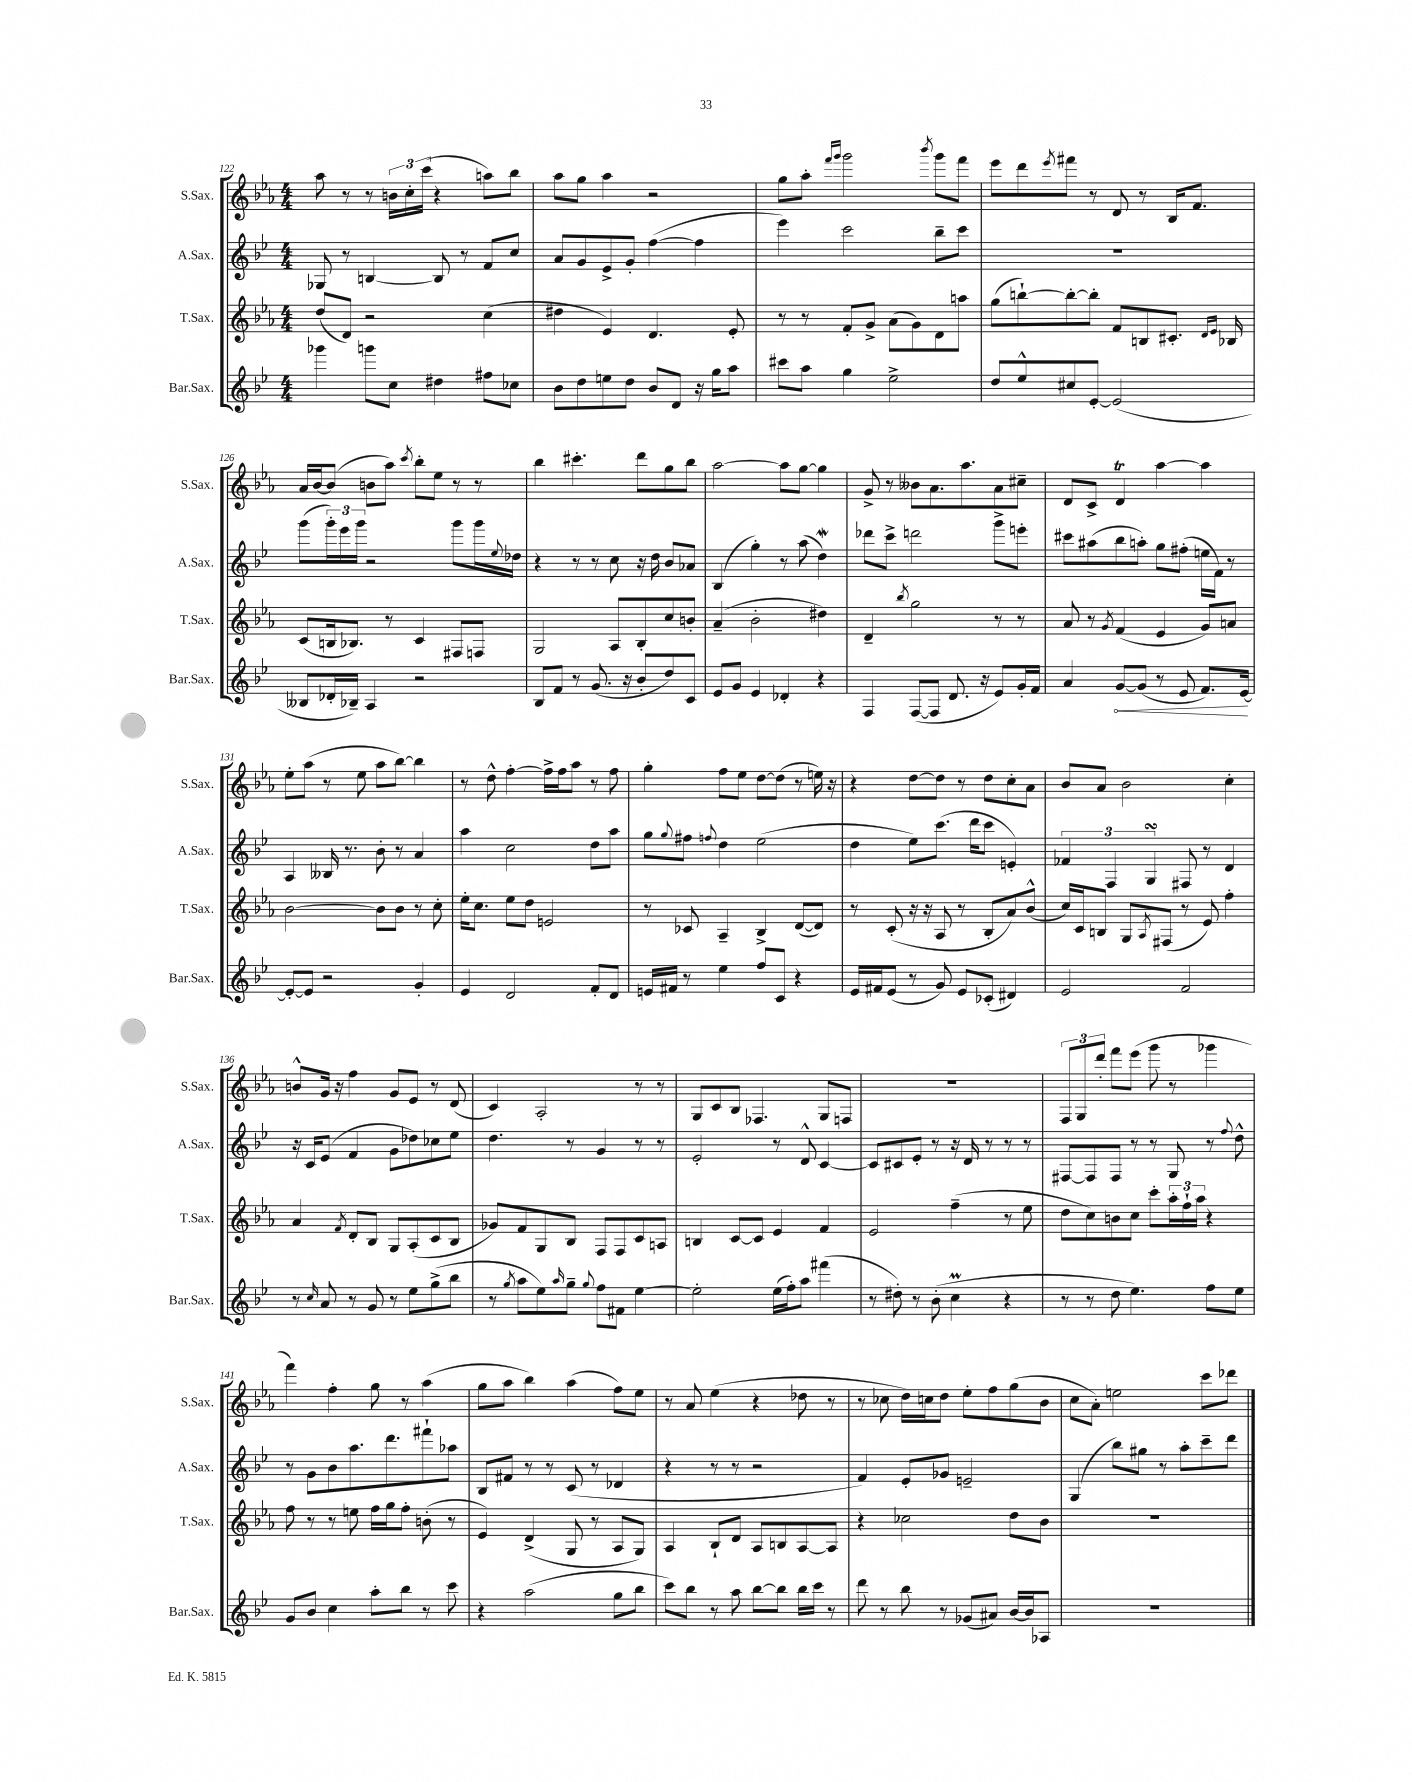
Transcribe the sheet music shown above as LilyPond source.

<<
\new StaffGroup <<
\new Staff = "s0" \with { instrumentName = "S.Sax." shortInstrumentName = "S.Sax." } {
    \clef treble \key ees \major \numericTimeSignature \time 4/4
    aes''8 r8 r8 \tuplet 3/2 { b'16 c''16-. c'''16( } r4 a''8) bes''8 |
    aes''8 g''8 aes''4 r2 |
    g''8 aes''8-. \grace { f'''16 g'''16 } g'''2 \acciaccatura { bes'''8 } g'''8 f'''8 |
    ees'''8 d'''8 \acciaccatura { ees'''8 } fis'''8 r8 d'8 r8 bes16 f'8. |
    aes'16 bes'16~ bes'8( b'8 aes''8) \acciaccatura { c'''8 } bes''8-. ees''8 r8 r8 |
    bes''4 cis'''4.-. d'''8 g''8 bes''8 |
    aes''2~ aes''8 g''8~ g''4 |
    g'8-> r8 beses'8 aes'8. aes''8. aes'8 cis''8-- |
    d'8 c'8-> d'4\trill aes''4~ aes''4 |
    ees''8-. aes''8( r8 ees''8 aes''8 bes''8~) bes''4 |
    r8 d''8-^ f''4~-. f''16-> f''16 aes''8 r8 f''8 |
    g''4-. f''8 ees''8 d''8~ d''8( r8 e''16) r16 |
    r4 d''8~ d''8 r8 d''8 c''8-. aes'8 |
    bes'8 aes'8 bes'2 c''4-. |
    b'8-^ g'16 r16 f''4 g'8 ees'8 r8 d'8( |
    c'4) aes2-. r8 r8 |
    g8 c'8 bes8 fes4. g8 f8 |
    R1 |
    \tuplet 3/2 { f8 g8 d'''8-. } f'''8 ees'''8( g'''8 r8 ges'''4 |
    f'''4) f''4-. g''8 r8 aes''4( |
    g''8 aes''8 bes''4) aes''4( f''8) ees''8 |
    r8 aes'8 ees''4( r4 des''8 r8 |
    r8 ces''8 d''16) c''16 d''8 ees''8-. f''8 g''8( bes'8 |
    c''8 aes'8-.) e''2 c'''8 des'''8 \bar "|." |
}
\new Staff = "s1" \with { instrumentName = "A.Sax." shortInstrumentName = "A.Sax." } {
    \clef treble \key bes \major \numericTimeSignature \time 4/4
    ges8 r8 b4~ b8 r8 f'8 c''8 |
    a'8 g'8 ees'8-> g'8-. f''4~( f''4 |
    ees'''4) c'''2 bes''8-- c'''8 |
    R1 |
    g'''8( \tuplet 3/2 { g'''16-.) ees'''16 g'''16 } r2 g'''8 g'''16 \appoggiatura { ees''8 } des''16 |
    r4 r8 r8 c''8 r16 d''16 bes'8 aes'8 |
    bes4( g''4-.) r8 a''8( d''4\mordent) |
    des'''8 c'''8-> d'''2 g'''8-> e'''8-. |
    cis'''8 ais''8( bes''8 a''8-.) g''8 fis''8-.( e''16 f'16) r8 |
    a4 beses16 r8. bes'8-. r8 a'4 |
    a''4 c''2 d''8 a''8 |
    g''8 \appoggiatura { g''8 } fis''8 \appoggiatura { f''8 } d''4 ees''2( |
    d''4 ees''8) c'''8.( d'''16 c'''8 e'4-.) |
    \tuplet 3/2 { fes'4 f4 g4\turn } fis8 r8 d'4 |
    r16 c'16 ees'8( f'4 g'8 des''8) ces''8 ees''8 |
    d''4. r8 g'4 r8 r8 |
    ees'2-. r8 d'8-^ c'4~ |
    c'8 cis'8 ees'8-. r8 r16 d'16 r8 r8 r8 |
    fis8~ fis8 fis8 r8 r8 g8 r8 \appoggiatura { f''8 } d''8-^ |
    r8 g'8 bes'8 a''8. d'''8. fis'''8-! aes''8 |
    bes8 fis'8 r8 r8 c'8( r8 des'4 |
    r4 r8 r8 r2 |
    f'4) ees'8-. ges'8 e'2-- |
    g4( bes''8) gis''8 r8 a''8-. c'''8-- d'''8 \bar "|." |
}
\new Staff = "s2" \with { instrumentName = "T.Sax." shortInstrumentName = "T.Sax." } {
    \clef treble \key ees \major \numericTimeSignature \time 4/4
    d''8( d'8) r2 c''4( |
    dis''4 ees'4) d'4. ees'8-. |
    r8 r8 f'8-. g'8-> aes'8( g'8) d'8 a''8 |
    g''8( b''8~-!) b''8~-. b''8-. f'8 b8 cis'8.-. \grace { d'16 ees'16 } bes16 |
    c'8( b16 bes8.) r8 c'4 fis8 f8 |
    g2 aes8 bes8-. c''8 b'8-. |
    aes'4--( bes'2-. dis''4) |
    d'4-- \acciaccatura { bes''8 } g''2 r8 r8 |
    aes'8 r8 \acciaccatura { g'8 } f'4( ees'4 g'8) a'8 |
    bes'2~ bes'8 bes'8 r8 c''8-. |
    ees''16-. c''8. ees''8 d''8 e'2 |
    r8 ces'8 aes4-- bes4-> d'8~( d'8) |
    r8 c'8-.( r16 r16 aes8 r8 bes8-. aes'8) bes'8-^( |
    c''16) c'16 b8 g8 \acciaccatura { aes8 } fis8( r8 ees'8) f''4-. |
    aes'4 \acciaccatura { f'8 } d'8-. bes8 g8 aes8-.( c'8 bes8 |
    ges'8) f'8 g8 bes8 f8 f8 c'8 a8 |
    b4 c'8~ c'8 ees'4 f'4 |
    ees'2 f''4--( r8 ees''8 |
    d''8 c''8) b'8 c''8 c'''8-. \tuplet 3/2 { aes''16-. f''16-! aes''16 } r4 |
    f''8 r8 r8 e''8 f''16 g''16 f''8-. b'8-.( r8 |
    ees'4) d'4->( g8 r8 aes8 g8) |
    aes4 bes8-! d'8 aes8 b8 aes8~ aes8 |
    r4 ces''2 d''8 bes'8 |
    R1 \bar "|." |
}
\new Staff = "s3" \with { instrumentName = "Bar.Sax." shortInstrumentName = "Bar.Sax." } {
    \clef treble \key bes \major \numericTimeSignature \time 4/4
    ges'''4 g'''8 c''8 dis''4 fis''8 ces''8 |
    bes'8 d''8 e''8 d''8 bes'8 d'8 r16 g''16 a''8 |
    cis'''8 a''8 g''4 ees''2-> |
    d''8 ees''8-^ cis''8 ees'8~-. ees'2( |
    beses8 des'16-. bes16--) a4 r2 |
    bes8 f'8 r8 g'8.( r16 bes'8-. d''8) c'8 |
    ees'8 g'8 ees'4 des'4-. r4 |
    f4 f8~( f8 d'8. r16 ees'8) g'16-. f'16 |
    a'4 \once \override Hairpin.circled-tip = ##t g'8~\< g'8( r8 ees'8 f'8.) ees'16~\! |
    ees'8~-. ees'8 r2 g'4-. |
    ees'4 d'2 f'8-. d'8 |
    e'16 fis'16 r8 ees''4 f''8 c'8 r4 |
    ees'16 fis'16 ees'8( r8 g'8) ees'8 ces'8-.( dis'4) |
    ees'2 f'2 |
    r8 \grace { c''16 } a'8 r8 g'8 r8 ees''8 g''8->( bes''8 |
    r8 \acciaccatura { g''8 } a''8 ees''8) \grace { a''16 } g''8-- \appoggiatura { g''8 } f''8 fis'8 ees''4~ |
    ees''2-. ees''16( f''16-.) a''8 fis'''4( |
    r8 dis''8-.) r8 bes'8-.( c''4\prall r4 |
    r8 r8 d''8 ees''4.) f''8 ees''8 |
    g'8 bes'8 c''4 a''8-. bes''8 r8 c'''8 |
    r4 a''2( g''8 bes''8 |
    c'''8) bes''8 r8 a''8 bes''8~ bes''8 bes''16 c'''16 r8 |
    d'''8 r8 bes''8 r8 ges'8( ais'8) bes'16~ bes'16 aes8 |
    R1 \bar "|." |
}
>>
>>
\layout { \context { \Score currentBarNumber = #122 } }
